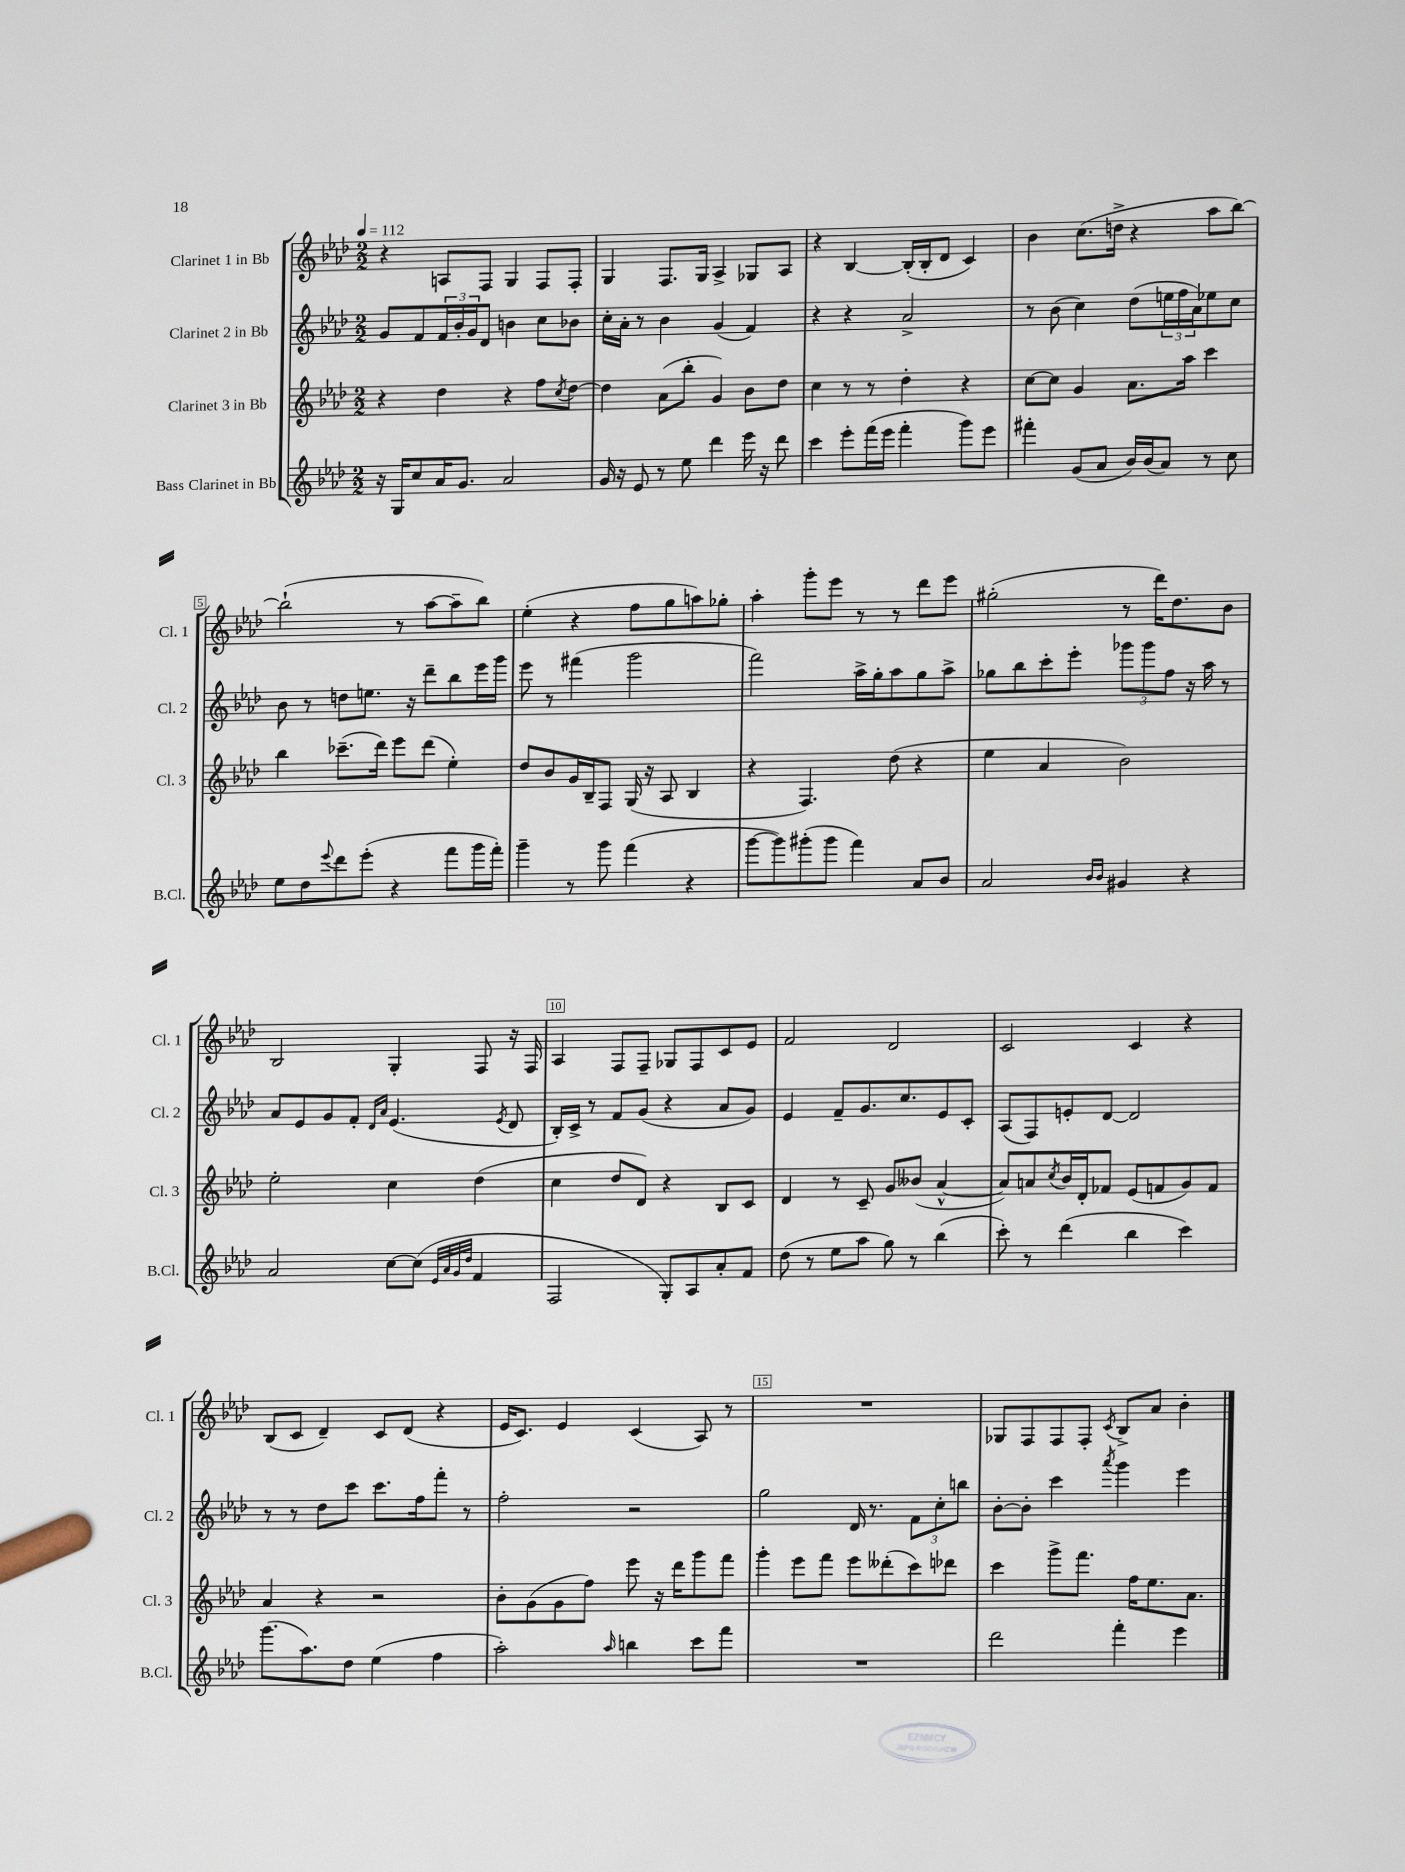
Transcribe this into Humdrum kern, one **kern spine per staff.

**kern	**kern	**kern	**kern
*staff4	*staff3	*staff2	*staff1
*clefG2	*clefG2	*clefG2	*clefG2
*k[b-e-a-d-]	*k[b-e-a-d-]	*k[b-e-a-d-]	*k[b-e-a-d-]
*M2/2	*M2/2	*M2/2	*M2/2
*MM112	*MM112	*MM112	*MM112
16r	4r	8g	4r
16G	.	.	.
8cc	.	8f	.
16a-	4dd-	24f	8A
.	.	24b-'	.
8.g	.	.	.
.	.	24g	.
.	.	8d-	8F
2a-	4r	4b	4G
.	8ff	8cc	8F
.	8qcc	.	.
.	[8dd-	8b-	8F'
=	=	=	=
16g	4dd-]	16cc'	4G
16r	.	16a-'	.
8e-	.	8r	.
8r	(8a-	4b-	8.F
8ee-	8bb-'	.	.
.	.	.	16G
4ddd-	4g)	(4g	4A-^
16eee-	8b-	4f)	8G-
16r	.	.	.
8ddd-	8dd-	.	8A-
=	=	=	=
4ccc	4cc	4r	4r
8eee-'	8r	4r	[4B-
(16fff	8r	.	.
16eee-	.	.	.
4fff'	4dd-'	2a-^	(16B-']
.	.	.	16B-'
.	.	.	8d-
8ggg)	4r	.	4c)
8eee-	.	.	.
=	=	=	=
4fff#'	[8cc	8r	4b-
.	8cc]	(8b-	.
(8g	4g	4cc)	(8.cc
8a-	.	.	.
.	.	.	16dd^
16b-)	8.a-	(8dd-	4r
(16b-	.	.	.
8a-)	.	24ee	.
.	.	24ff	.
.	16aa-	.	.
.	.	24a-)	.
8r	4ccc	8ee-	8aa-
8cc	.	8cc	[8bb-)
=	=	=	=
8ee-	4bb-	8b-	(2bb-`]
8dd-	.	8r	.
8qqeee-	.	.	.
8ddd-	(8.ccc-~	8dd	.
(8eee-'	.	8.ee	.
.	16ddd-)	.	.
4r	8eee-	.	8r
.	.	16r	.
.	(8ddd-	8ddd-~	[8aa-
8fff	4ee-')	8bb-	8aa-~]
16ggg	.	16eee-	8bb-)
16fff')	.	16ggg	.
=	=	=	=
4ggg~	8dd-	8eee-	(4ee-'
.	8b-	8r	.
8r	16g	(4fff#	4r
.	16B-~	.	.
8ggg	8F	.	.
(4fff	(16G	2ggg	8ff
.	16r	.	.
.	8A-	.	8gg
4r	4B-	.	8aa)
.	.	.	8gg-'
=	=	=	=
[8ggg	4r	2fff)	4aa-'
8ggg])	.	.	.
(8ggg#'	4.F)	.	8ggg'
8ggg#	.	.	8eee-
4fff)	.	16aa-^	8r
.	.	16gg'	.
.	(8dd-	8aa-	8r
8a-	4r	8gg	8ddd-
8b-	.	8aa-^	8eee-
=	=	=	=
2a-	4ee-	8gg-	(2gg#'
.	.	8bb-	.
.	4a-	8ccc'	.
.	.	8eee-'	.
16qqb-	.	.	.
16qqb-	.	.	.
4g#	2b-)	12ggg-	8r
.	.	12ggg-	.
.	.	.	16ddd-)
.	.	12ff	.
.	.	.	8.dd-
4r	.	16r	.
.	.	16aa-	.
.	.	8r	8b-
=	=	=	=
2a-	2ee-'	8a-	2B-
.	.	8e-	.
.	.	8g	.
.	.	8f'	.
.	.	16qqd-	.
.	.	16qqa-	.
[8cc	4cc	(4.e-	4G'
(8cc]	.	.	.
32qqe-	.	.	.
32qqa-	.	.	.
32qqg	.	.	.
32qqdd-	.	.	.
4f	(4dd-	.	8F
.	.	8qe-	.
.	.	8d-	16r
.	.	.	16F
=	=	=	=
2F	4cc	16B-')	4A-
.	.	16c^	.
.	.	8r	.
.	8dd-	8f	8F
.	8d-)	(8g	8F~
8G')	4r	4r	8G-
8A-	.	.	8F
8a-'	8B-	8a-	8c
8f	8c	8g)	8e-
=	=	=	=
(8dd-	4d-	4e-	2f
8r	.	.	.
8ee-	8r	8f~	.
8aa-	8c~	8.g	.
8gg)	8g	.	2d-
.	.	8.cc	.
8r	(8b--	.	.
(4bb-	[4a-^^	8e-	.
.	.	8c'	.
=	=	=	=
8ccc')	8a-])	(8A-	2c
8r	8a	8F)	.
.	8qcc	.	.
(4ddd-	16b-	8e'	.
.	16d-'	.	.
.	8f-	[8d-	.
4bb-	(8e-	2d-]	4c
.	8f	.	.
4ccc)	8g)	.	4r
.	8f	.	.
=	=	=	=
(8.ggg	4a-	8r	(8B-
.	.	8r	8c
8.aa-)	.	.	.
.	4r	8dd-	4d-~)
8dd-	.	8ccc	.
(4ee-	2r	8.ccc	8c
.	.	.	(8d-
.	.	16ff	.
4ff	.	8fff'	4r
.	.	8r	.
=	=	=	=
2aa-')	8b-'	2ff'	16e-
.	.	.	8.c)
.	(8g	.	.
.	8g	.	4e-
.	8ff)	.	.
16qqaa-	.	.	.
4bb	8eee-	2r	(4c
.	16r	.	.
.	16ddd-	.	.
8ccc	8ggg	.	8A-)
8fff	8fff	.	8r
=	=	=	=
1r	4ggg'	2gg	1r
.	8eee-	.	.
.	8fff	.	.
.	8eee-	16d-	.
.	.	8.r	.
.	(8ddd--'	.	.
.	8ccc)	12f	.
.	.	12cc'	.
.	8ddd-	.	.
.	.	12bb	.
=	=	=	=
2ddd-	4ccc	[8b-'	8G-
.	.	8b-']	8F
.	8ggg^	4ccc	8F
.	8.fff	.	8F'
.	.	8qaaa-	8qc
4fff'	.	4ggg	8B-^
.	16ff	.	.
.	8.ee-	.	8a-
4eee-	.	4eee-	4b-'
.	8.a-	.	.
==	==	==	==
*-	*-	*-	*-
